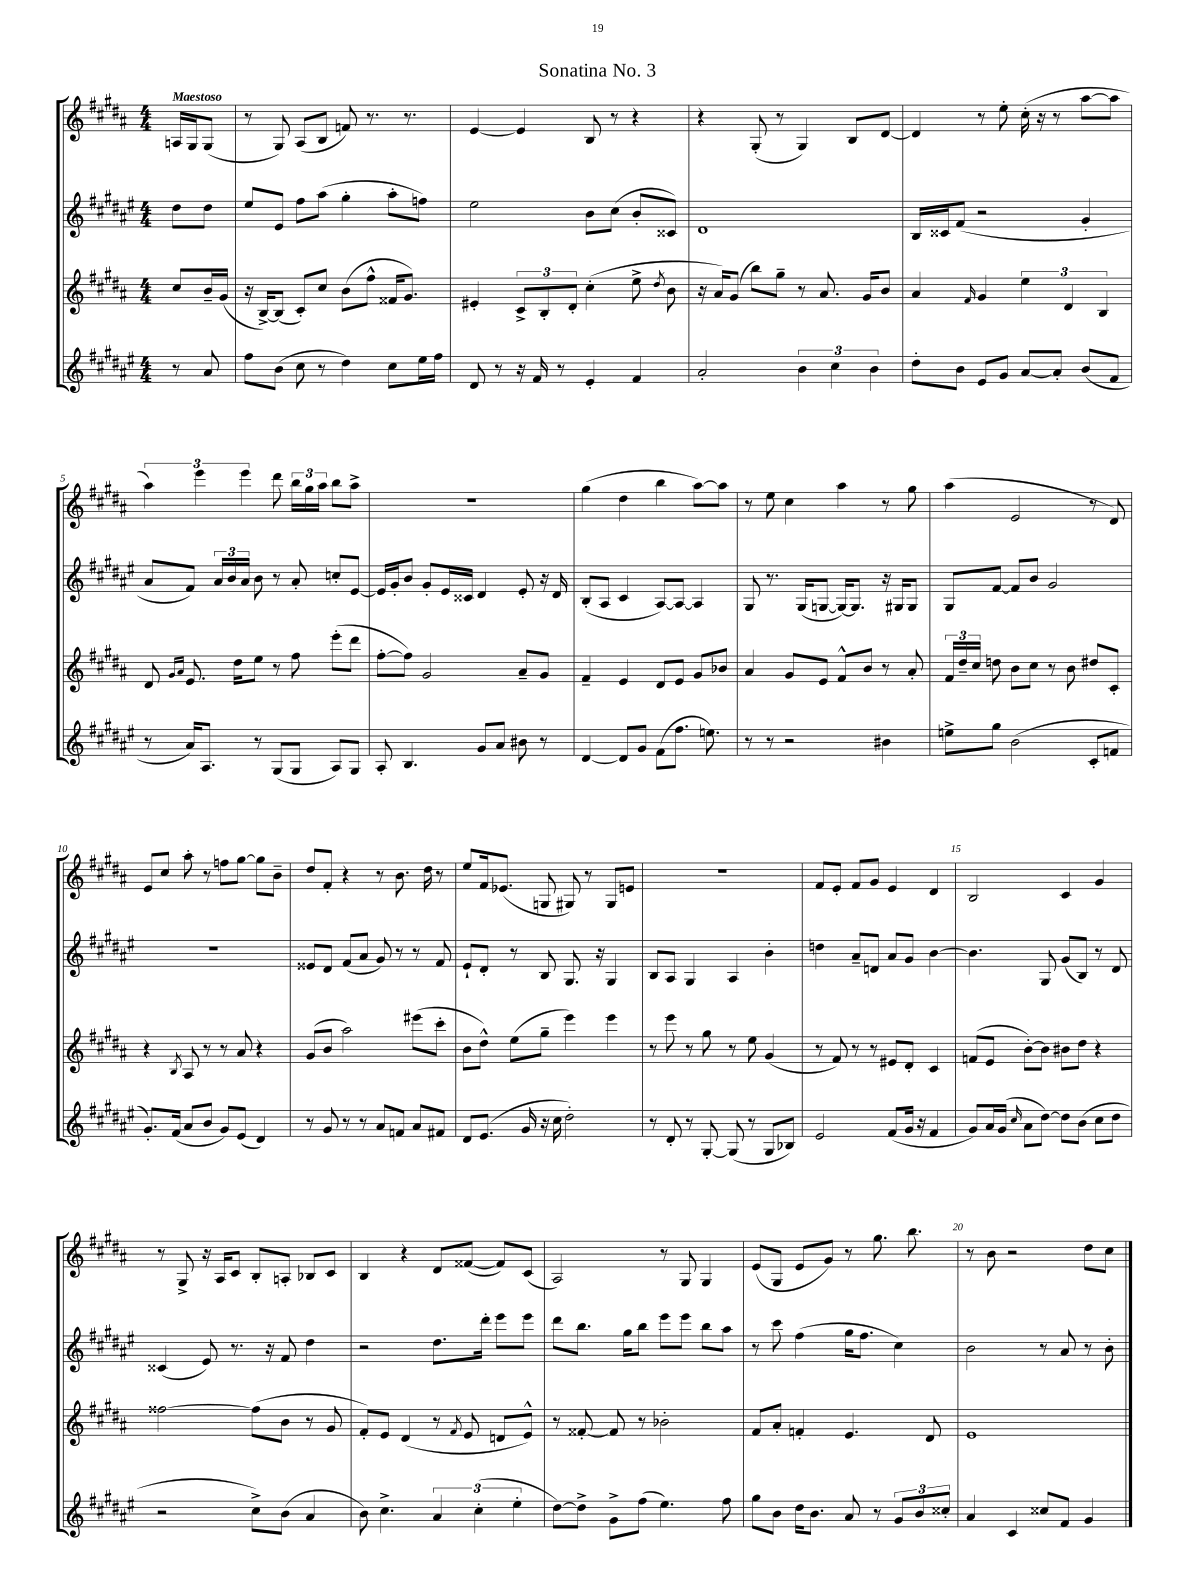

**kern	**kern	**kern	**kern
*staff4	*staff3	*staff2	*staff1
*clefG2	*clefG2	*clefG2	*clefG2
*k[f#c#g#d#a#e#]	*k[f#c#g#d#a#]	*k[f#c#g#d#a#e#]	*k[f#c#g#d#a#]
*M4/4	*M4/4	*M4/4	*M4/4
8r	8cc#/L	8dd#\L	16A/LL
.	.	.	16G#/J
8a#/	16b~/L	8dd#\J	(8G#/J
.	(16g#/JJ	.	.
=	=	=	=
8ff#\L	16r	8ee#/L	8r
.	[16B^/LK)	.	.
(8b\J	(8B/]J	8e#/J	8G#/)
8cc#\	8c#'/L)	8ff#\L	(8A#/L
8r	8cc#/J	(8aa#\J	8B/J
4dd#\)	(8b\L	4gg#'\	8f/)
.	8ff#^^\J	.	8.r
8cc#\L	16f##/LK	8aa#'\L	.
.	8.g#/J)	.	8.r
16ee#\L	.	8ff\J)	.
16ff#\JJ	.	.	.
=	=	=	=
8d#/	4e#'/	2ee#\	[4e/
8r	.	.	.
16r	12c#^/L	.	4e/]
16f#/	.	.	.
.	12B'/	.	.
8r	.	.	.
.	12d#'/J	.	.
4e#'/	(4cc#'\	8b\L	8B/
.	.	(8cc#\J	8r
4f#/	8ee^\	8b'/L	4r
.	8qdd#/	.	.
.	8b\	8c##/J)	.
=	=	=	=
2a#'/	16r	1d#	4r
.	16a#/LK)	.	.
.	(8g#/J	.	.
.	8bb\L)	.	(8G#'/
.	8gg#~\J	.	8r
6b\	8r	.	4G#/)
.	8.a#/	.	.
6cc#\	.	.	.
.	.	.	8B/L
.	16g#/LK	.	.
6b\	.	.	.
.	8b/J	.	[8d#/J
=	=	=	=
8dd#'\L	4a#/	16B/LL	4d#/]
.	.	16c##/J	.
8b\J	.	(8f#/J	.
.	16qqf#/	.	.
8e#/L	4g#/	2r	8r
8g#/J	.	.	8ee'\
[8a#/L	6ee\	.	(16cc#'\
.	.	.	16r
8a#'/]J	.	.	8r
.	6d#/	.	.
(8b/L	.	4g#'/	[8aa#\L
.	6B/	.	.
8f#/J	.	.	8aa#\]J
=	=	=	=
8r	8d#/	8a#/L	6aa#\)
.	16qqg#/LL	.	.
.	16qqa#/JJ	.	.
16a#/LK)	8.e/	8f#/J)	.
.	.	.	6eee\
8.A#/J	.	.	.
.	.	24a#/LL	.
.	.	24b/	.
.	16dd#\LK	.	.
.	.	24a#/JJ	6eee\
8r	8ee\J	8b\	.
(8G#/L	8r	8r	8ddd#\
8G#/J	8ff#\	8a#'/	24bb\LL
.	.	.	24gg#\
.	.	.	24aa#\JJ
8A#/L)	(8eee'\L	8cc'/L	8bb\L
8G#/J	8ddd#\J	[8e#/J	8aa#^\J
=	=	=	=
8A#'/	[8ff#'\L	16e#/]LL	1r
.	.	16g#'/J	.
4.B/	8ff#\]J)	8b/J	.
.	2g#/	8g#'/L	.
.	.	16e#/L	.
.	.	16c##/JJ	.
8g#/L	.	4d#/	.
8a#/J	.	.	.
8b#\	8a#~/L	8e#'/	.
8r	8g#/J	16r	.
.	.	16d#/	.
=	=	=	=
[4d#/	4f#~/	(8B'/L	(4gg#\
.	.	8A#/J	.
8d#/]L	4e/	4c#/	4dd#\
8g#/J	.	.	.
(8f#\L	8d#/L	[8A#/L)	4bb\
8.ff#\J	8e/J	8A#/_J	.
.	8g#/L	4A#/]	[8aa#\L)
8.ee\)	.	.	.
.	8b-/J	.	8aa#\]J
=	=	=	=
8r	4a#/	8G#/	8r
8r	.	8.r	8ee\
2r	8g#/L	.	4cc#\
.	.	(16G#/LK	.
.	8e/J	[8G/J	.
.	8f#^^/L	16G/_LK)	4aa#\
.	.	8.G/]J	.
.	8b/J	.	.
4b#\	8r	16r	8r
.	.	16G#/LK	.
.	8a#'/	8G#/J	8gg#\
=	=	=	=
8ee^\L	24f#/LL	8G#/L	(4aa#\
.	24dd#~/	.	.
.	24cc#/JJ	.	.
8gg#\J	8dd\	[8f#/J	.
(2b\	8b\L	8f#/]L	2e/
.	8cc#\J	8b/J	.
.	8r	2g#/	.
.	8b\	.	.
8c#'/L	8dd#/L	.	8r
8f/J	8c#'/J	.	8d#/)
=	=	=	=
8.g#'/L)	4r	1r	8e/L
.	.	.	8cc#/J
(16f#/Jk	.	.	.
.	8qB/	.	.
8a#/L	8A#/	.	8aa#'\
8b/J	8r	.	8r
8g#/L)	8r	.	8ff\L
(8e#/J	8a#/	.	[8gg#\J
4d#/)	4r	.	8gg#\]L
.	.	.	8b~\J
=	=	=	=
8r	(8g#/L	8e##/L	8dd#/L
8g#/	8b/J	8d#/J	8f#'/J
8r	2aa#\)	(8f#/L	4r
8r	.	8a#/J	.
8a#/L	.	8g#/)	8r
8f/J	.	8r	8.b\
8a#/L	(8eee#\L	8r	.
.	.	.	16dd#\
8f#/J	8ccc#'\J	8f#/	8r
=	=	=	=
8d#/L	8b\L	8e#`/L	8ee/L
(8.e#/J	8dd#^^\J)	8d#'/J	16f#/k
.	.	.	(8.e-/J
.	(8ee\L	8r	.
16g#/	.	.	.
16r	8gg#~\J	8B/	8G/
16cc#\	.	.	.
2dd#'\)	4eee\)	8.G#/	8G#/)
.	.	.	8r
.	.	16r	.
.	4eee\	4G#/	8G#/L
.	.	.	8e/J
=	=	=	=
8r	8r	8B/L	1r
8d#'/	8eee\	8A#/J	.
8r	8r	4G#/	.
[8G#'/	8gg#\	.	.
(8G#/]	8r	4A#/	.
8r	8ee\	.	.
8G#/L	(4g#/	4b'\	.
8B-/J)	.	.	.
=	=	=	=
2e#/	8r	4dd\	8f#/L
.	8f#/)	.	8e'/J
.	8r	8a#~/L	8f#/L
.	8r	8d/J	8g#/J
(8f#/L	8e#/L	8a#/L	4e/
16g#/Jk	8d#'/J	8g#/J	.
16r	.	.	.
4f#/	4c#/	[4b\	4d#/
=	=	=	=
8g#/L)	(8f/L	4.b\]	2B/
16a#/L	8e/J	.	.
(16g#/JJ	.	.	.
16qqcc#/	.	.	.
8a#\L	[8b'\L)	.	.
[8dd#\J)	8b\]J	8G#/	.
8dd#\]L	8b#\L	(8g#/L	4c#/
(8b\J	8dd#\J	8B/J)	.
8cc#\L	4r	8r	4g#/
8dd#\J	.	8d#/	.
=	=	=	=
2r	[2ff##\	(4c##/	8r
.	.	.	8G#^/
.	.	8e#/)	16r
.	.	.	16A#/LK
.	.	8.r	8c#/J
8cc#^\L)	(8ff##\]L	.	8B'/L
.	.	16r	.
(8b\J	8b\J	8f#/	8A'/J
4a#/	8r	4dd#\	8B-/L
.	8g#/	.	8c#/J
=	=	=	=
8b\)	8f#'/L)	2r	4B/
4.cc#^\	8e/J	.	.
.	(4d#/	.	4r
6a#/	8r	8.dd#\L	8d#/L
.	8qf#/	.	.
.	8e/	.	([8f##/J
(6cc#'\	.	.	.
.	.	16ddd#'\Jk	.
.	8d/L	8eee#\L	8f##/]L)
6ee#'\	.	.	.
.	8e^^/J)	8eee#\J	(8c#/J
=	=	=	=
[8dd#\L)	8r	8ddd#\L	2A#/)
8dd#^\]J	[8f##'/	8.bb\J	.
8g#^\L	8f##/]	.	.
.	.	16gg#\LK	.
(8ff#\J	8r	8bb\J	.
4.ee#\)	2b-'\	8eee#\L	8r
.	.	8eee#\J	8G#/
.	.	8bb\L	4G#/
8ff#\	.	8aa#\J	.
=	=	=	=
8gg#\L	8f#/L	8r	(8e/L
8b\J	8a#'/J	8ccc#\	8G#/J
16dd#\LK	4f'/	(4ff#\	8e/L
8.b\J	.	.	.
.	.	.	8g#/J)
8a#/	4.e/	16gg#\LK	8r
.	.	8.ff#\J	.
8r	.	.	8.gg#\
12g#/L	.	4cc#\)	.
.	.	.	8.bb\
12b/	.	.	.
.	8d#/	.	.
12cc##'/J	.	.	.
=	=	=	=
4a#/	1e	2b\	8r
.	.	.	8b\
4c#/	.	.	2r
8cc##/L	.	8r	.
8f#/J	.	8a#/	.
4g#/	.	8r	8dd#\L
.	.	8b'\	8cc#\J
==	==	==	==
*-	*-	*-	*-
